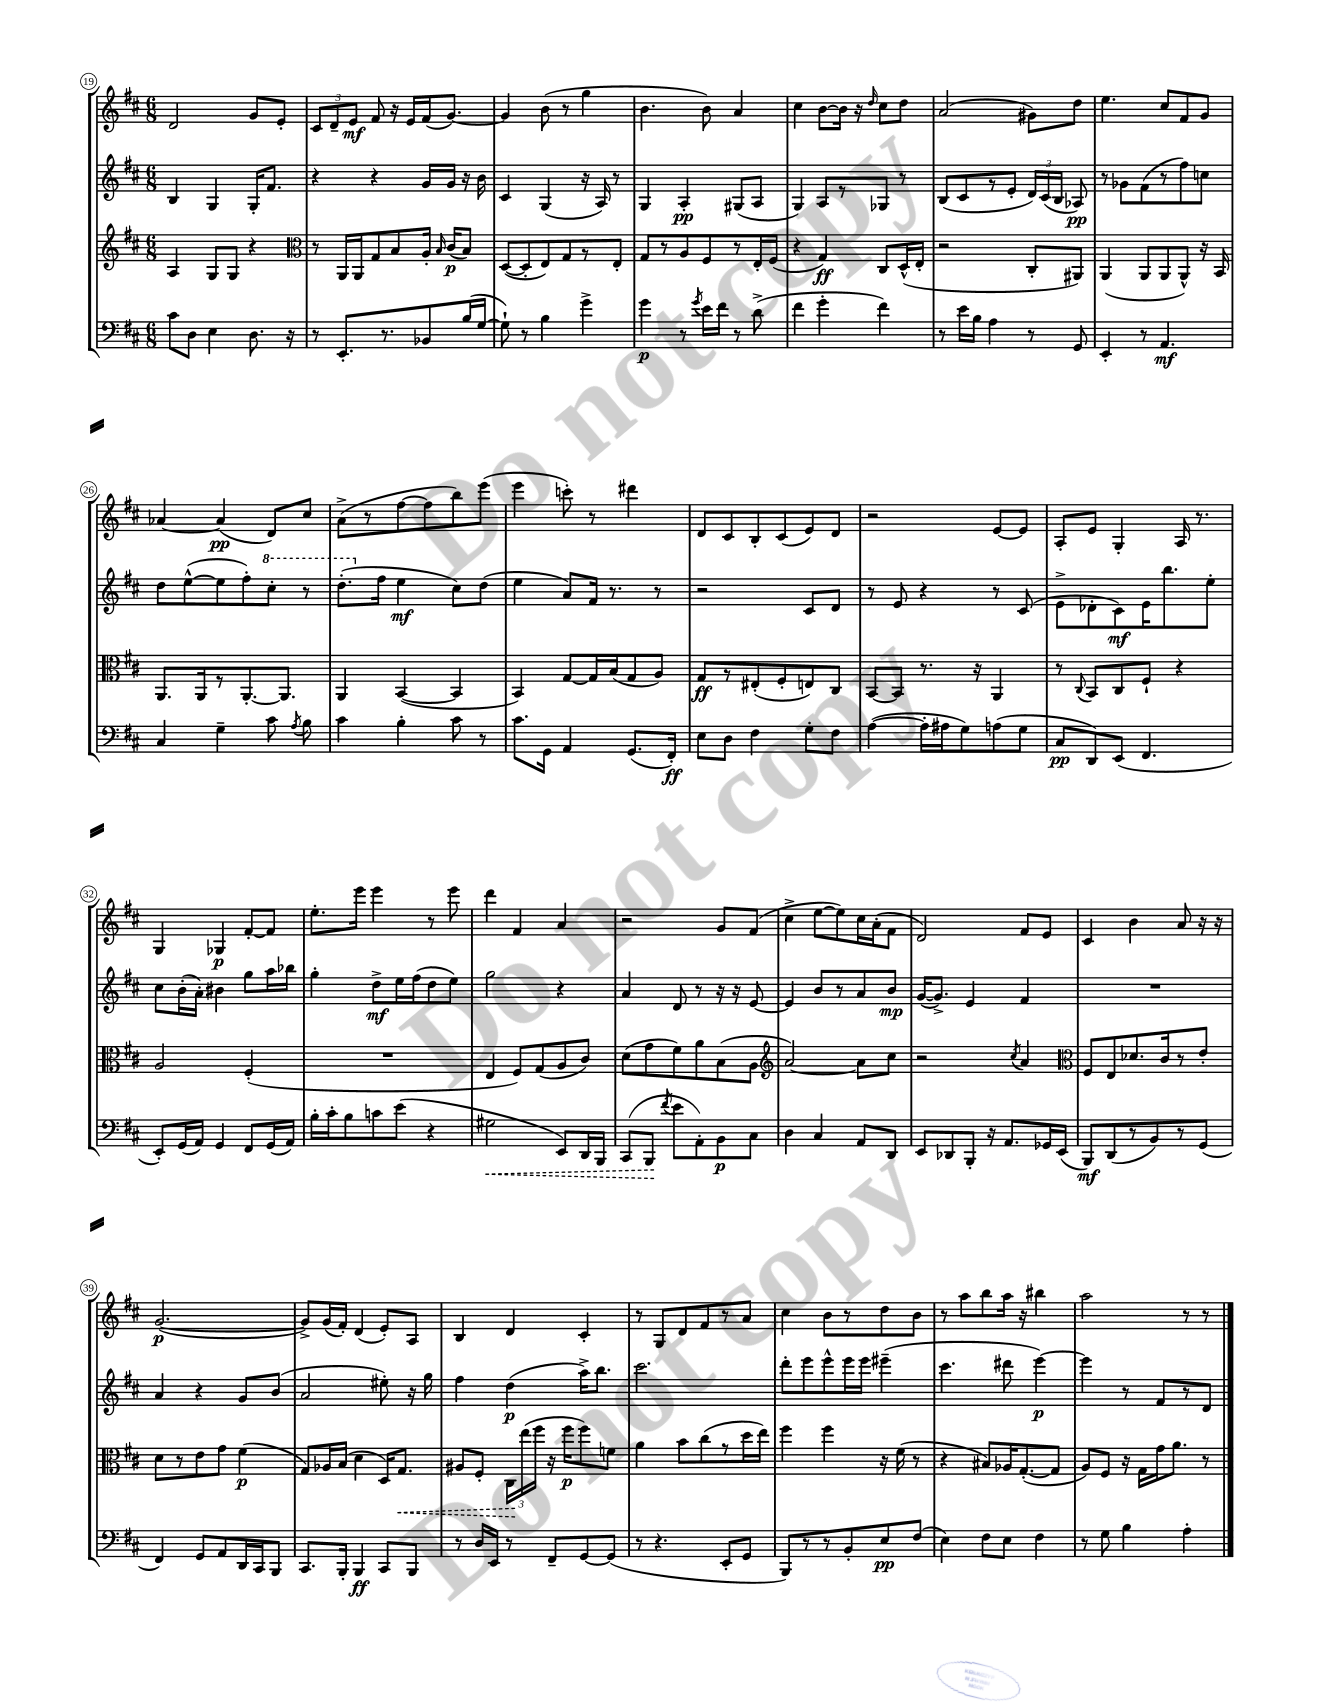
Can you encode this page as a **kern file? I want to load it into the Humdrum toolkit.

**kern	**kern	**kern	**kern
*staff4	*staff3	*staff2	*staff1
*clefF4	*clefG2	*clefG2	*clefG2
*k[f#c#]	*k[f#c#]	*k[f#c#]	*k[f#c#]
*M6/8	*M6/8	*M6/8	*M6/8
8c#	4A	4B	2d
8D	.	.	.
4E	8G	4G	.
.	8G	.	.
8.D	4r	16G'	8g
.	.	8.f#	.
.	.	.	8e'
16r	.	.	.
=	=	=	=
*	*clefC3	*	*
8r	8r	4r	12c#
.	.	.	12d~
8.EE'	16AA	.	.
.	.	.	12e
.	16AA	.	.
.	8G	4r	8f#
8.r	.	.	.
.	8B	.	16r
.	.	.	16e
8BB-	16A'	16g	(16f#
.	16qqB	.	.
.	(16c#	16g	[8.g)
(16B	8B)	16r	.
[16G	.	16b	.
=	=	=	=
8G`])	([8D	4c#	4g]
8r	8D']	.	.
4B	8E)	(4G	(8b
.	8G	.	8r
4g^	8r	16r	4gg
.	.	16A)	.
.	8E'	8r	.
=	=	=	=
4g	8G	4G	4.b
.	8r	.	.
8r	8A	4A'	.
8qg	.	.	.
16e	8F#	.	8b)
16f#	.	.	.
8r	8r	(8G#	4a
(8d^	16E'	8A	.
.	(16F#	.	.
=	=	=	=
4f#	4r	4G)	4cc#
4g'	4G)	8A	[8b
.	.	8r	16b]
.	.	.	16r
.	.	.	16qqdd
4f#)	8C#	8G-	8cc#
.	(16D^^	8r	8dd
.	16E'	.	.
=	=	=	=
8r	2r	(8B	(2a
16e	.	8c#	.
16B	.	.	.
4A	.	8r	.
.	.	8e'	.
8r	8C#'	24d)	8g#)
.	.	(24c#	.
.	.	24B	.
8GG	8AA#)	8A-)	8dd
=	=	=	=
4EE'	(4AA	8r	4.ee
.	.	8g-	.
8r	8AA	(8f#	.
4.AA	8AA	8r	8cc#
.	8AA^^)	8ff#)	8f#
.	16r	8cc	8g
.	16BB	.	.
=	=	=	=
4C#	8.AA	8dd	[4a-
.	.	([8ee^^	.
.	16AA	.	.
4G~	8r	8ee]	(4a-]
.	[8.AA'	8ff#')	.
8c#	.	8ccc#'	8d)
.	8.AA]	.	.
8qA	.	.	.
8B	.	8r	8cc#
=	=	=	=
4c#	4AA	(8.ddd'	(8a^
.	.	.	8r
.	.	16ff#	.
4B'	([4BB	4ee	[8ff#
.	.	.	8ff#]
8c#	4BB]	8cc#)	8bb)
8r	.	(8dd	(8eee
=	=	=	=
8.c#	4BB)	4ee	4eee
16GG	.	.	.
4AA	[8G	8a)	8ccc')
.	16G]	16f#	8r
.	(16B	8.r	.
(8.GG	8G	.	4ddd#
.	8A)	8r	.
16FF#')	.	.	.
=	=	=	=
8E	8G	2r	8d
8D	8r	.	8c#
4F#	(8E#'	.	8B'
.	8F#'	.	(8c#
8G'	8E)	8c#	8e)
8F#	8C#	8d	8d
=	=	=	=
([4A	[8BB	8r	2r
.	8BB]	8e	.
16A']	8.r	4r	.
16A#	.	.	.
8G)	.	.	.
.	16r	.	.
(8A	4AA	8r	[8e
8G	.	(8c#	8e]
=	=	=	=
8C#	8r	8e^	8A'
.	8qqC#	.	.
8DD)	8BB	8d-'	8e
(8EE	8C#	8c#)	4G'
4.FF#	8F#`	16e	.
.	.	8.bb	.
.	4r	.	16A
.	.	.	8.r
.	.	8ee'	.
=	=	=	=
8EE')	2A	8cc#	4G
(16GG	.	(16b'	.
16AA)	.	16a')	.
4GG	.	4b#	4G-
8FF#	(4F#'	8gg	[8f#'
(16GG	.	16aa	8f#]
16AA)	.	16bb-	.
=	=	=	=
16B'	2.r	4gg'	8.ee'
16c#'	.	.	.
8B	.	.	.
.	.	.	16eee
8c	.	8dd^	4eee
(8e	.	16ee	.
.	.	(16ff#	.
4r	.	8dd	8r
.	.	8ee)	8eee
=	=	=	=
2G#	4E	2gg	4ddd
.	8F#)	.	4f#
.	(8G	.	.
8EE)	8A	4r	4a
16DD	8c#)	.	.
16BBB	.	.	.
=	=	=	=
(8CC#	(8d	4a	2r
8BBB	8g	.	.
8qf#	.	.	.
8e	8f#)	8d	.
8AA')	8a	8r	.
8BB	(8B	16r	8g
.	.	16r	.
8C#	8A	[8e	(8f#
=	=	=	=
*	*clefG2	*	*
4D	[2a)	4e]	4cc#^
4C#	.	8b	[8ee
.	.	8r	8ee])
8AA	8a]	8a	16cc#
.	.	.	(16a'
8DD	8cc#	8b	8f#
=	=	=	=
8EE	2r	([16g	2d)
.	.	8.g^])	.
8DD-	.	.	.
8BBB'	.	4e	.
16r	.	.	.
8.AA	.	.	.
.	8qcc#	.	.
.	4a	4f#	8f#
16GG-	.	.	8e
(16EE	.	.	.
=	=	=	=
*	*clefC3	*	*
8BBB)	8F#	2.r	4c#
(8DD	8E	.	.
8r	8.d-	.	4b
8BB)	.	.	.
.	16c#	.	.
8r	8r	.	8a
(8GG	8e'	.	16r
.	.	.	16r
=	=	=	=
4FF#)	8d	4a	([2.g
.	8r	.	.
8GG	8e	4r	.
8AA	8g	.	.
16DD	(4f#	8g	.
16CC#	.	.	.
8BBB	.	(8b	.
=	=	=	=
8.CC#	8G)	2a	8g^])
.	16A-	.	(16g
16BBB'	(16B	.	16f#')
4BBB	4d	.	(4d
8CC#	16D)	8ee#')	8e')
.	8.G	.	.
8BBB	.	16r	8A
.	.	16gg	.
=	=	=	=
8r	8A#	4ff#	4B
16D	8F#'	.	.
16EE	.	.	.
8r	24C#	(4dd	4d
.	(24ee	.	.
.	24ff#	.	.
8FF#~	16r	.	.
.	16ff#	.	.
[8GG	8ff#)	16aa^)	4c#'
.	.	8.bb	.
(8GG]	8f	.	.
=	=	=	=
8r	4a	2.ccc#	8r
4.r	.	.	8G
.	8b	.	8d
.	(8cc#	.	8f#
8EE'	8r	.	8r
8GG	16dd	.	8a
.	16ee)	.	.
=	=	=	=
8BBB)	4ff#	8ddd'	4cc#
8r	.	8eee	.
8r	4ff#	8eee^^	8b
8BB'	.	16eee	8r
.	.	16eee	.
8E	16r	(4eee#~	8dd
.	(16f#	.	.
(8F#	8r	.	8b
=	=	=	=
4E)	4r	4.ccc#	8r
.	.	.	8aa
8F#	8B#)	.	8bb
8E	16A-	8ddd#	16aa
.	([8.G'	.	16r
4F#	.	[4eee)	4bb#
.	8G]	.	.
=	=	=	=
8r	8A)	4eee]	2aa
8G	8F#	.	.
4B	16r	8r	.
.	16G	.	.
.	16g	8f#	.
.	8.a	.	.
4A'	.	8r	8r
.	8r	8d	8r
==	==	==	==
*-	*-	*-	*-
